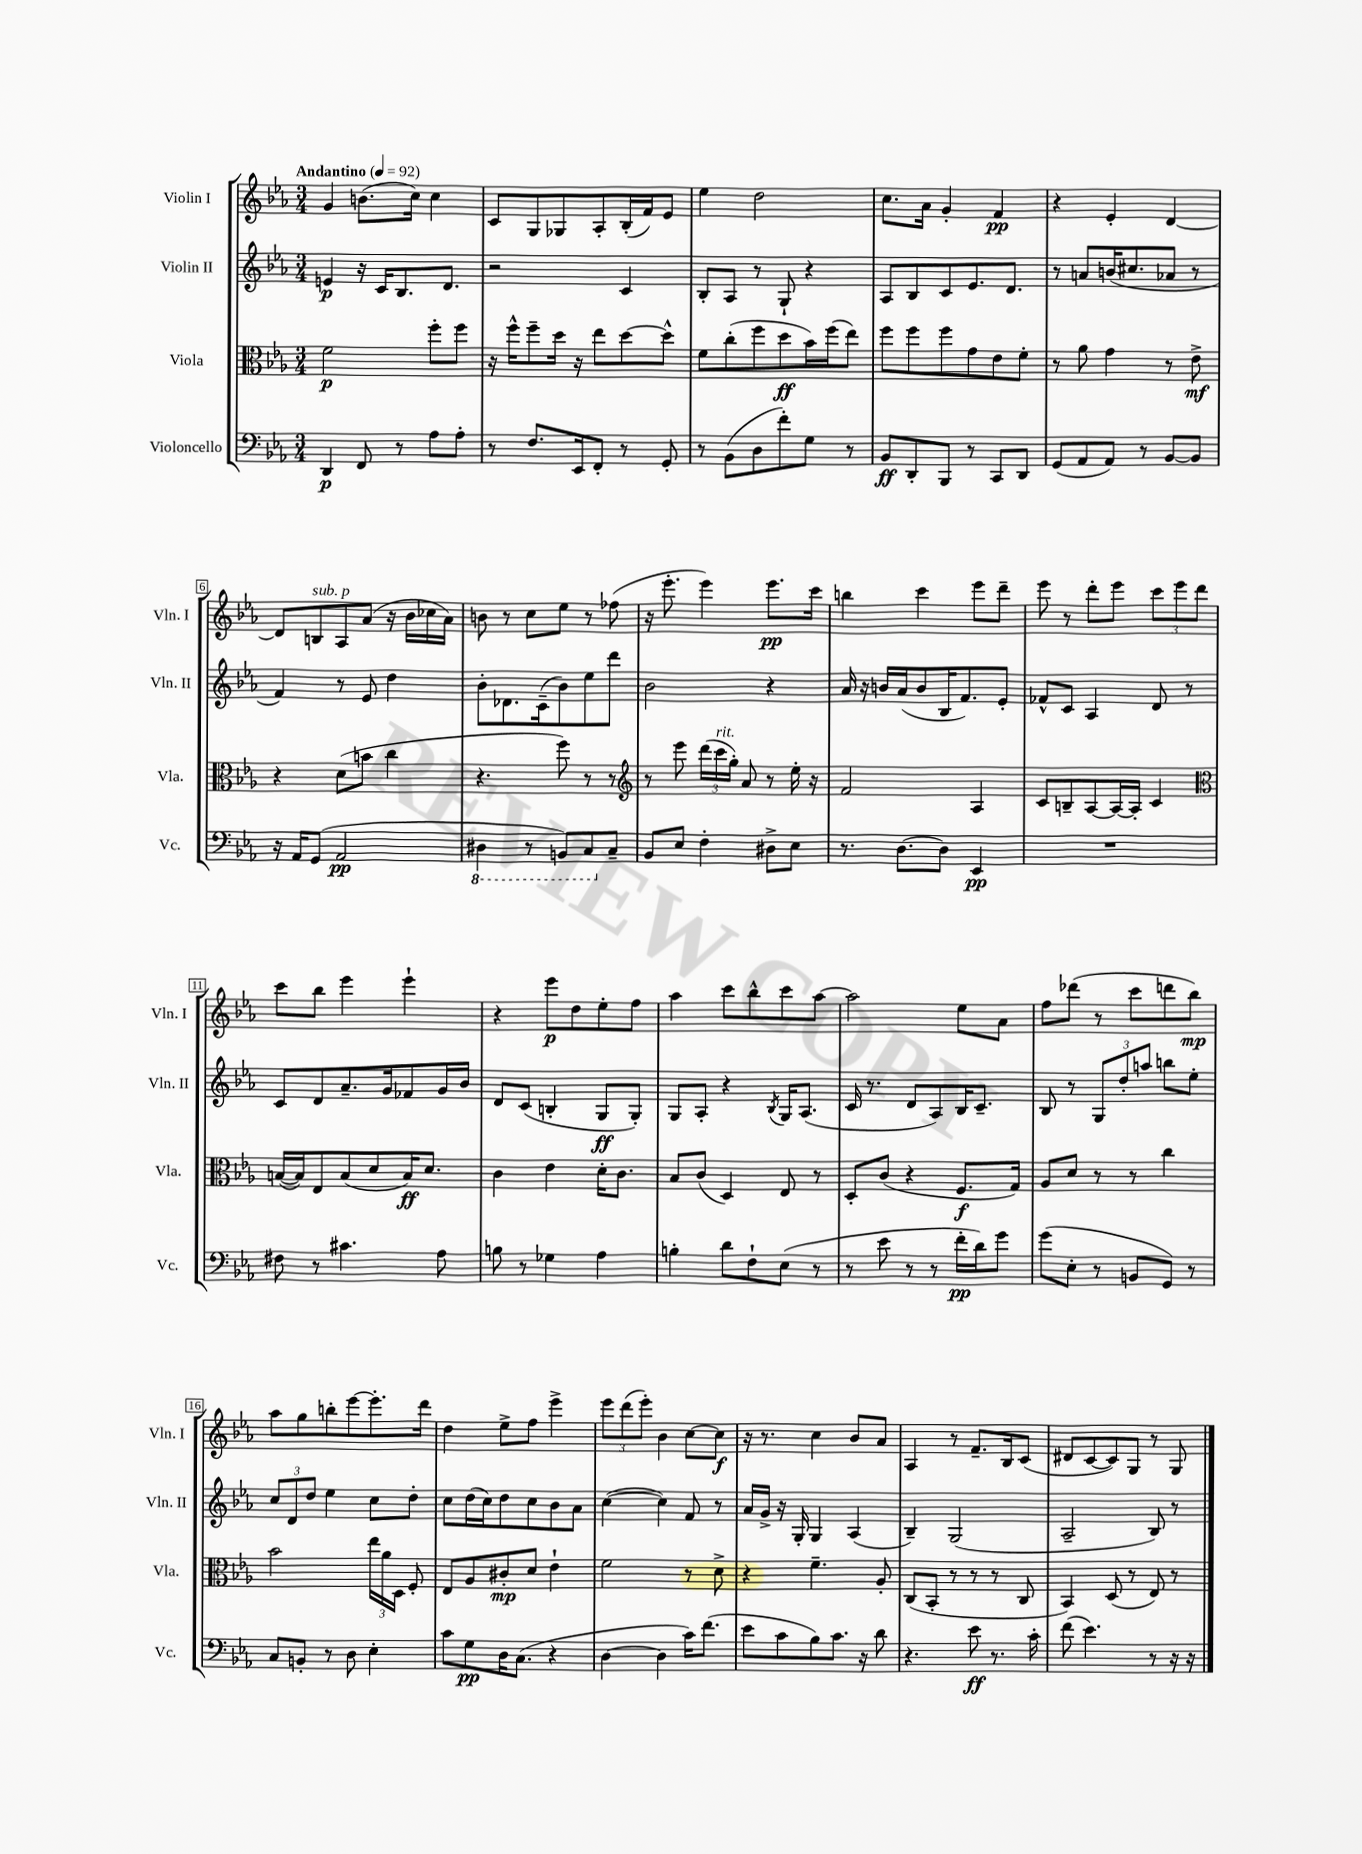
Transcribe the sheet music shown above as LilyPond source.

<<
\new StaffGroup <<
\new Staff = "s0" \with { instrumentName = "Violin I" shortInstrumentName = "Vln. I" } {
    \clef treble \key ees \major \numericTimeSignature \time 3/4 \tempo "Andantino" 4 = 92
    \autoBeamOff g'4 b'8.[( c''16]) c''4 |
    c'8[ g8 ges8 aes8-. bes16-.( f'16) ees'8] |
    ees''4 d''2 |
    c''8.[ aes'16] g'4-. f'4\pp |
    r4 ees'4-. d'4~ |
    d'8[ b8^\markup { \italic "sub. p" } aes8 aes'8]( r16 bes'16[ ces''16 aes'16]) |
    b'8 r8 c''8[ ees''8] r8 fes''8( |
    r16 ees'''8.-. ees'''4) ees'''8.[\pp c'''16] |
    b''4 c'''4 ees'''8[ d'''8]-- |
    ees'''8 r8 d'''8[-. ees'''8] \tuplet 3/2 { c'''8[ ees'''8 d'''8] } |
    c'''8[ bes''8] ees'''4 ees'''4-! |
    r4 ees'''8[\p d''8 ees''8-. f''8] |
    aes''4 c'''8[ bes''8-^ c'''8 aes''8]~ |
    aes''2 ees''8[ aes'8] |
    f''8[ des'''8]( r8 c'''8[ d'''8 bes''8]\mp) |
    aes''8[ g''8 b''8-. ees'''8~ ees'''8.-. d'''16] |
    d''4 ees''8[-> f''8] ees'''4-> |
    \tuplet 3/2 { ees'''8[ d'''8( ees'''8]-.) } bes'4 c''8[~ c''8]\f |
    r16 r8. c''4 bes'8[ aes'8] |
    aes4 r8 f'8.[-- bes16 c'8]( |
    dis'8[ c'8~ c'8) g8] r8 g8 \bar "|." |
}
\new Staff = "s1" \with { instrumentName = "Violin II" shortInstrumentName = "Vln. II" } {
    \clef treble \key ees \major \numericTimeSignature \time 3/4
    \autoBeamOff e'4\p r16 c'16[ bes8. d'8.] |
    r2 c'4 |
    bes8[-. aes8] r8 g8-! r4 |
    aes8[ bes8 c'8 ees'8. d'8.] |
    r8 a'8[ b'16( cis''8. aes'8] r8 |
    f'4) r8 ees'8 d''4 |
    bes'8[-. des'8. c'16--( bes'8) ees''8 d'''8] |
    bes'2 r4 |
    aes'16 r16 b'16[ aes'16( b'8 bes16 f'8.) ees'8]-. |
    fes'8[-^ c'8] aes4 d'8 r8 |
    c'8[ d'8 aes'8.-- g'16 fes'8 g'16 bes'16] |
    d'8[ c'8]( b4-. g8[\ff g8]-.) |
    g8[ aes8]-. r4 \acciaccatura { bes8 } g16[ aes8.]( |
    c'16 r8. d'8[ aes8) bes16 c'8.]-- |
    bes8 r8 \tuplet 3/2 { g8[ d''8-. a''8] } b''8[ ees''8]-. |
    \tuplet 3/2 { c''8[ d'8 d''8] } ees''4 c''8[ d''8]-. |
    c''8[ d''16( c''16) d''8 c''8 bes'8 aes'8] |
    c''4~( c''4) f'8 r8 |
    aes'16[ g'16]-> r16 g16-. g4 aes4( |
    bes4--) g2( |
    aes2-- bes8) r8 \bar "|." |
}
\new Staff = "s2" \with { instrumentName = "Viola" shortInstrumentName = "Vla." } {
    \clef alto \key ees \major \numericTimeSignature \time 3/4
    \autoBeamOff f'2\p f''8[-. f''8] |
    r16 f''16[-^ f''8-- d''16] r16 ees''8[ d''8~ d''8]-^ |
    f'8[ c''8-.( f''8 d''8\ff bes'16) f''16( ees''8]) |
    f''8[ f''8 f''8 g'8 ees'8 f'8]-. |
    r8 aes'8 g'4 r8 ees'8->\mf |
    r4 d'8[( b'8] c''4 |
    r4. f''8) r8 r8 |
    \clef treble r8 ees'''8 \tuplet 3/2 { d'''16[( c'''16^\markup { \italic "rit." } g''16]-.) } aes'8 r8 ees''16-. r16 |
    f'2 aes4 |
    c'8[ b8-- aes8~ aes16~ aes16]-. c'4 |
    \clef alto b16[~( b16) ees8 b8( d'8 b16\ff) d'8.] |
    c'4 ees'4 d'16[-. c'8.] |
    bes8[ c'8]( d4) ees8 r8 |
    d8[-. c'8]( r4 f8.[\f g16]) |
    aes8[ d'8] r8 r8 c''4 |
    bes'2 \tuplet 3/2 { ees''16[ aes'16 d16] } f8-. |
    ees8[ aes8 cis'8-.\mp d'8] ees'4-! |
    f'2 r8 d'8-> |
    r4 f'4.-- aes8-. |
    c8[( bes,8]-. r8 r8 r8 c8 |
    bes,4) d8( r8 ees8) r8 \bar "|." |
}
\new Staff = "s3" \with { instrumentName = "Violoncello" shortInstrumentName = "Vc." } {
    \clef bass \key ees \major \numericTimeSignature \time 3/4
    \autoBeamOff d,4\p f,8 r8 aes8[ aes8]-. |
    r8 f8.[ ees,16 f,8]-. r8 g,8-. |
    r8 bes,8[( d8 f'8-.) g8] r8 |
    bes,8[\ff d,8-. bes,,8] r8 c,8[ d,8] |
    g,8[( aes,8 aes,8]) r8 bes,8[~ bes,8] |
    r16 aes,16[ g,8]( aes,2\pp |
    \ottava #-1 dis,4 r8 b,,8[) c,8 \ottava #0 c8]-- |
    bes,8[ ees8] f4-. dis8[-> ees8] |
    r8. d8.[~ d8] ees,4\pp |
    R2. |
    fis8 r8 cis'4. aes8 |
    b8 r8 ges4 aes4 |
    b4-. d'8[ f8-! ees8]( r8 |
    r8 ees'8 r8 r8 f'16[-.\pp d'16) g'8] |
    g'8[( ees8]-. r8 b,8[ g,8]) r8 |
    c8[ b,8]-. r8 d8 ees4-. |
    c'8[ g8\pp d16 c8.]( r4 |
    d4~ d4 c'16[) f'8.]( |
    ees'8[ c'8 bes8) c'8.] r16 d'8 |
    r4. ees'8\ff r8. c'16-. |
    f'8( ees'4.) r8 r16 r16 \bar "|." |
}
>>
>>
\layout { \context { \Score \override BarNumber.stencil = #(make-stencil-boxer 0.1 0.3 ly:text-interface::print) } }
